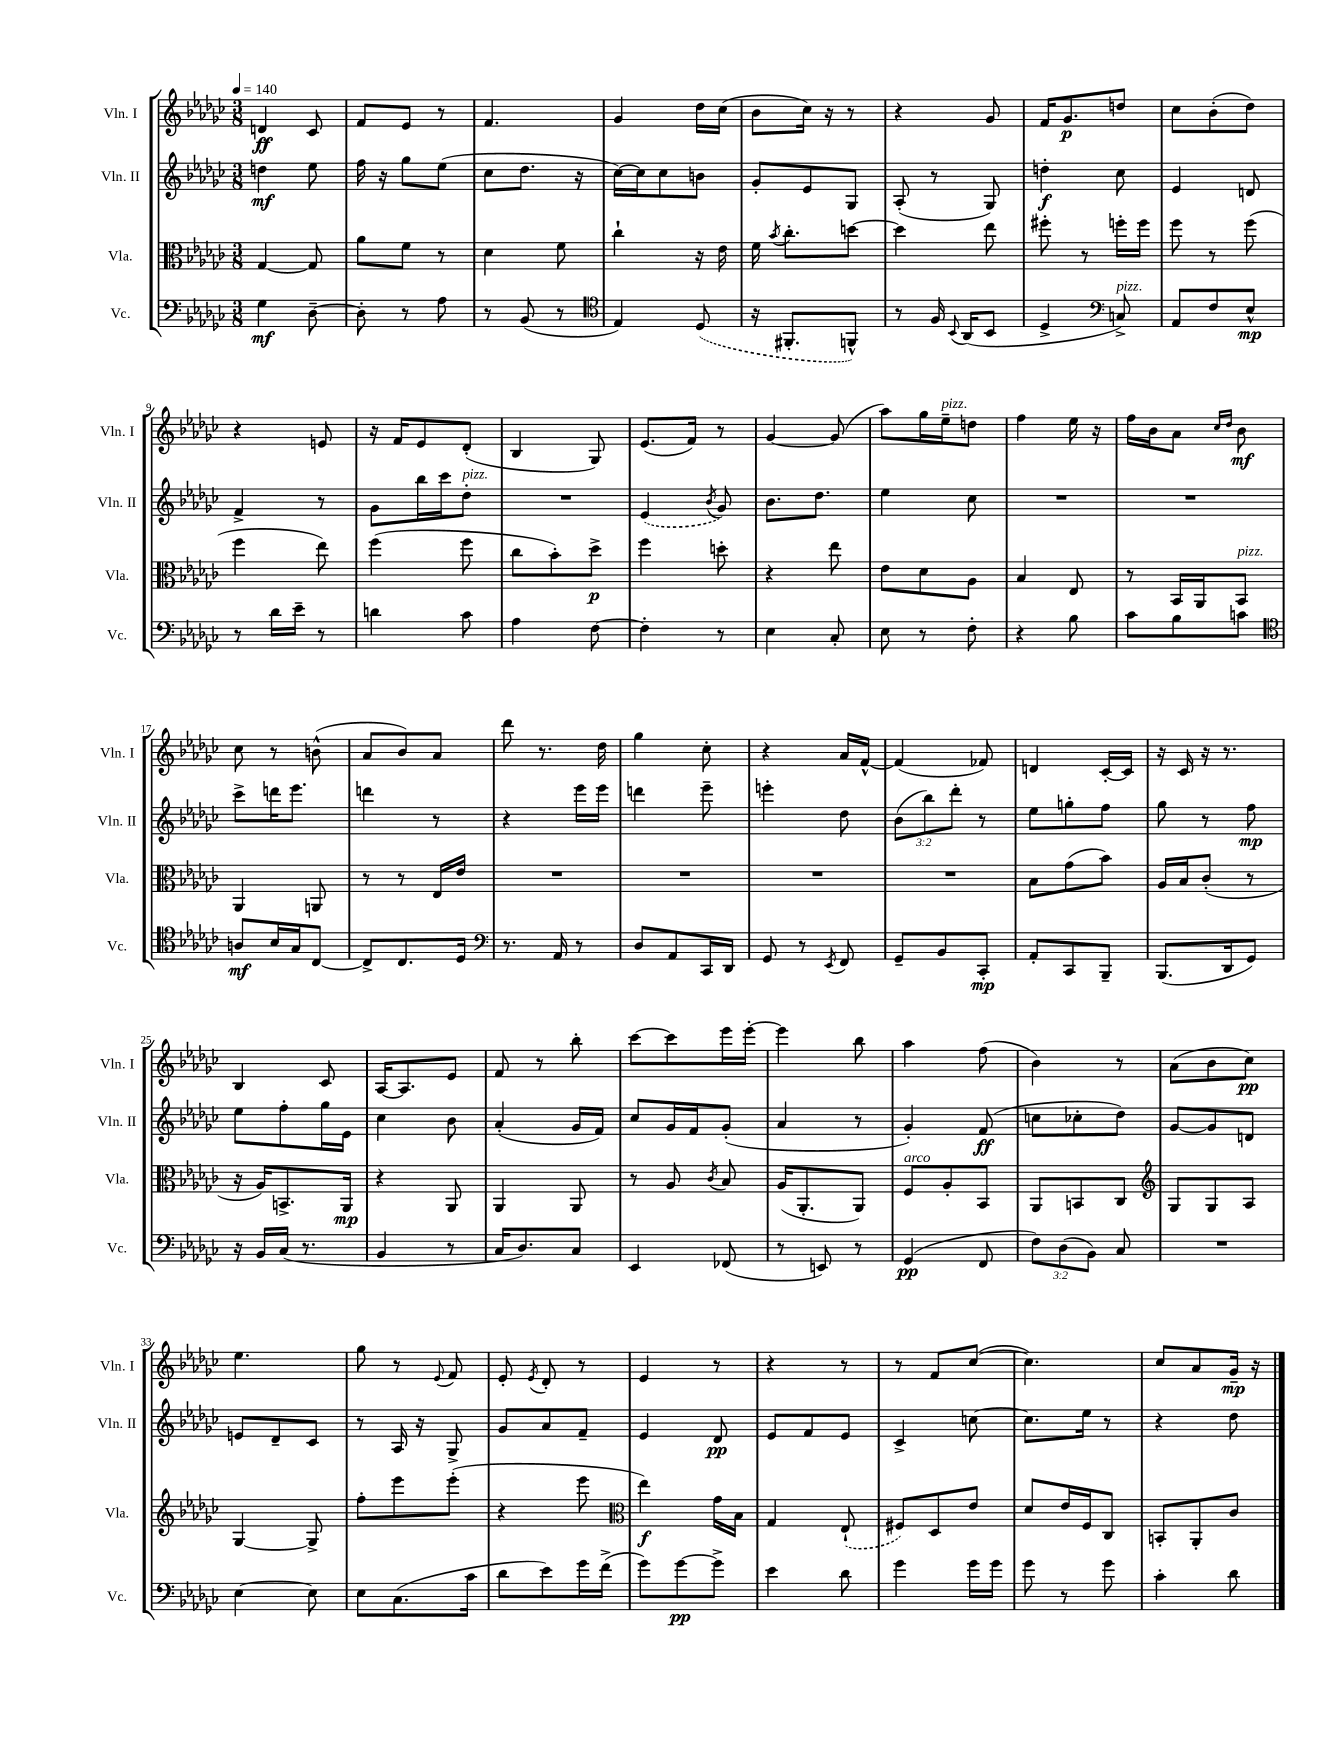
<<
\new StaffGroup <<
\new Staff = "s0" \with { instrumentName = "Vln. I" shortInstrumentName = "Vln. I" } {
    \clef treble \key ges \major \numericTimeSignature \time 3/8 \tempo 4 = 140
    \autoBeamOff d'4\ff ces'8 |
    f'8[ ees'8] r8 |
    f'4. |
    ges'4 des''16[ ces''16]( |
    bes'8[ ces''16]) r16 r8 |
    r4 ges'8 |
    f'16[ ges'8.\p d''8] |
    ces''8[ bes'8-.( des''8]) |
    r4 e'8 |
    r16 f'16[ ees'8 des'8]-.( |
    bes4 ges8) |
    ees'8.[( f'16]) r8 |
    ges'4~ ges'8( |
    aes''8[) ges''16 ees''16--^\markup { \italic "pizz." } d''8] |
    f''4 ees''16 r16 |
    f''16[ bes'16 aes'8] \grace { ces''16[ des''16] } bes'8\mf |
    ces''8 r8 b'8-^( |
    aes'8[ bes'8) aes'8] |
    des'''8 r8. des''16 |
    ges''4 ces''8-. |
    r4 aes'16[ f'16]~-^ |
    f'4( fes'8) |
    d'4 ces'16[~-. ces'16] |
    r16 ces'16 r16 r8. |
    bes4 ces'8 |
    aes16[~ aes8. ees'8] |
    f'8 r8 bes''8-. |
    ces'''8[~ ces'''8 ees'''16 ees'''16]~-. |
    ees'''4 bes''8 |
    aes''4 f''8( |
    bes'4) r8 |
    aes'8[( bes'8 ces''8]\pp) |
    ees''4. |
    ges''8 r8 \appoggiatura { ees'8 } f'8 |
    ees'8-. \acciaccatura { ees'8 } des'8-. r8 |
    ees'4 r8 |
    r4 r8 |
    r8 f'8[ ces''8]~( |
    ces''4.) |
    ces''8[ aes'8 ges'16]--\mp r16 \bar "|." |
}
\new Staff = "s1" \with { instrumentName = "Vln. II" shortInstrumentName = "Vln. II" } {
    \clef treble \key ges \major \numericTimeSignature \time 3/8 \override Staff.TupletNumber.text = #tuplet-number::calc-fraction-text
    \autoBeamOff d''4\mf ees''8 |
    f''16 r16 ges''8[ ees''8]( |
    ces''8[ des''8.] r16 |
    ces''16[~) ces''16 ces''8 b'8] |
    ges'8[-. ees'8 ges8] |
    aes8-.( r8 ges8) |
    d''4-.\f ces''8 |
    ees'4 d'8 |
    f'4-> r8 |
    ges'8[ bes''16 ces'''16 des''8]-.^\markup { \italic "pizz." } |
    R4. |
    \once \slurDashed ees'4( \acciaccatura { bes'8 } ges'8) |
    bes'8.[ des''8.] |
    ees''4 ces''8 |
    R4. |
    R4. |
    ces'''8[-> d'''16 ees'''8.] |
    d'''4 r8 |
    r4 ees'''16[ ees'''16] |
    d'''4 ees'''8-- |
    e'''4-. des''8 |
    \tuplet 3/2 { bes'8[( bes''8) des'''8]-. } r8 |
    ees''8[ g''8-. f''8] |
    ges''8 r8 f''8\mp |
    ees''8[ f''8-. ges''16 ees'16] |
    ces''4 bes'8 |
    aes'4-.( ges'16[ f'16]) |
    ces''8[ ges'16 f'16 ges'8]-.( |
    aes'4 r8 |
    ges'4-.) f'8\ff( |
    c''8[ ces''8-. des''8]) |
    ges'8[~ ges'8 d'8] |
    e'8[ des'8-- ces'8] |
    r8 aes16 r16 ges8-> |
    ges'8[ aes'8 f'8]-- |
    ees'4 des'8\pp |
    ees'8[ f'8 ees'8] |
    ces'4-> c''8~ |
    c''8.[ ees''16] r8 |
    r4 des''8 \bar "|." |
}
\new Staff = "s2" \with { instrumentName = "Vla." shortInstrumentName = "Vla." } {
    \clef alto \key ges \major \numericTimeSignature \time 3/8
    \autoBeamOff ges4~ ges8 |
    aes'8[ f'8] r8 |
    des'4 f'8 |
    ces''4-! r16 ees'16 |
    f'16 \acciaccatura { bes'8 } ces''8.[-. d''8]~ |
    d''4 ees''8 |
    fis''8-. r8 f''16[-. f''16] |
    f''8 r8 f''8( |
    f''4 ees''8) |
    f''4( f''8 |
    ces''8[ bes'8-.) des''8]->\p |
    f''4 d''8-. |
    r4 ees''8 |
    ees'8[ des'8 aes8] |
    bes4 ees8 |
    r8 bes,16[ aes,16 bes,8]^\markup { \italic "pizz." } |
    aes,4 a,8 |
    r8 r8 ees16[ ees'16] |
    R4. |
    R4. |
    R4. |
    R4. |
    bes8[ ges'8( bes'8]) |
    aes16[ bes16 ces'8]-.( r8 |
    r16 aes16[) b,8.-> aes,16]\mp |
    r4 aes,8 |
    aes,4 aes,8 |
    r8 aes8 \acciaccatura { ces'8 } bes8 |
    aes16[( aes,8.-. aes,8]) |
    f8[^\markup { \italic "arco" } aes8-. bes,8] |
    aes,8[ b,8 ces8] |
    \clef treble ges8[ ges8 aes8] |
    ges4~ ges8-> |
    f''8[-. ees'''8 ees'''8]-.( |
    r4 ees'''8 |
    \clef alto ees''4\f) ges'16[ bes16] |
    ges4 \once \slurDashed ees8-!( |
    fis8[) des8 ees'8] |
    des'8[ ees'16 f16 ces8] |
    b,8[-. aes,8-. ces'8] \bar "|." |
}
\new Staff = "s3" \with { instrumentName = "Vc." shortInstrumentName = "Vc." } {
    \clef bass \key ges \major \numericTimeSignature \time 3/8 \override Staff.TupletNumber.text = #tuplet-number::calc-fraction-text
    \autoBeamOff ges4\mf des8~-- |
    des8-. r8 aes8 |
    r8 bes,8( r8 |
    \clef tenor ees4) \once \slurDashed des8( |
    r16 fis,8.[-. f,8]-^) |
    r8 f16 \appoggiatura { bes,8 } aes,16[( bes,8] |
    des4-> \clef bass c8->^\markup { \italic "pizz." }) |
    aes,8[ f8 ees8]-^\mp |
    r8 des'16[ ees'16]-- r8 |
    d'4 ces'8 |
    aes4 f8~ |
    f4-. r8 |
    ees4 ces8-. |
    ees8 r8 f8-. |
    r4 bes8 |
    ces'8[ bes8 c'8] |
    \clef tenor a8[\mf bes16 ges16 ces8]~ |
    ces8[-> ces8. des16] |
    \clef bass r8. aes,16 r8 |
    des8[ aes,8 ces,16 des,16] |
    ges,8 r8 \acciaccatura { ees,8 } f,8 |
    ges,8[-- bes,8 ces,8]-.\mp |
    aes,8[-. ces,8 bes,,8]-- |
    bes,,8.[( des,16 ges,8]) |
    r16 bes,16[ ces16]( r8. |
    bes,4 r8 |
    ces16[ des8.) ces8] |
    ees,4 fes,8( |
    r8 e,8) r8 |
    ges,4\pp( f,8 |
    \tuplet 3/2 { f8[) des8( bes,8]) } ces8 |
    R4. |
    ees4~ ees8 |
    ees8[ ces8.( ces'16] |
    des'8[ ees'8) ges'16 f'16]->( |
    ges'8[) ges'8~\pp ges'8]-> |
    ees'4 des'8 |
    ges'4 ges'16[ ges'16] |
    ges'8 r8 ges'8 |
    ces'4-. des'8 \bar "|." |
}
>>
>>
